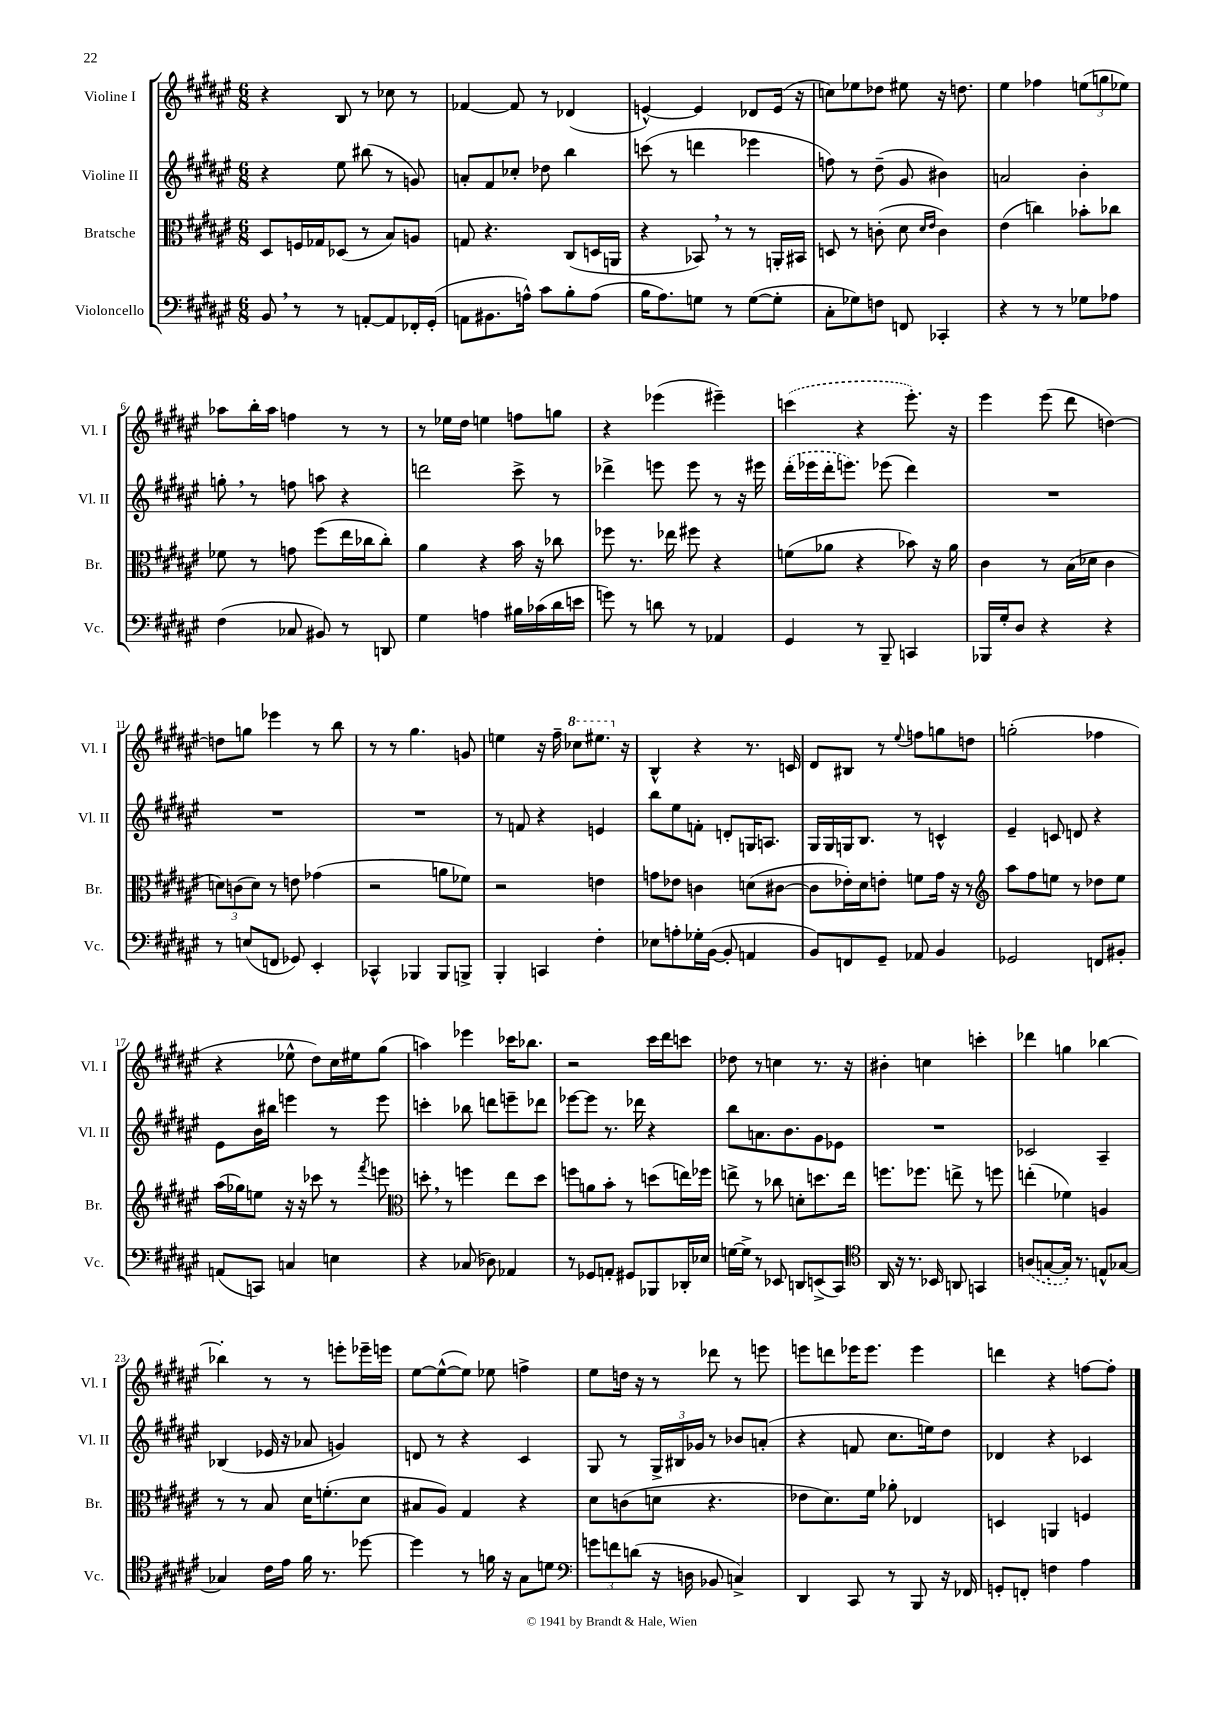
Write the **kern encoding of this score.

**kern	**kern	**kern	**kern
*staff4	*staff3	*staff2	*staff1
*clefF4	*clefC3	*clefG2	*clefG2
*k[f#c#g#d#a#e#]	*k[f#c#g#d#a#e#]	*k[f#c#g#d#a#e#]	*k[f#c#g#d#a#e#]
*M6/8	*M6/8	*M6/8	*M6/8
8BB/	8D#/L	4r	4r
8r	16F/L	.	.
.	16G-/J	.	.
8r	(8D-/J	8ee#\	8B/
[8AA'/L	8r	(8bb#\	8r
8AA/]	8B/L)	8r	8cc-\
16FF-'/L	8A/J	8g/)	8r
(16GG#'/JJ	.	.	.
=	=	=	=
8AA\L	8G/	8a'/L	[4f-/
8.BB#\	4.r	8f#/	.
.	.	8cc-'/J	8f-/]
16A^^\Jk)	.	.	.
8c#\L	.	8dd-\	8r
8B'\	(8C#/L	4bb\	(4d-/
(8A\J	16D/L	.	.
.	16AA/JJ	.	.
=	=	=	=
16B\LK	4r	(8ccc\	[4e^^/)
8.A#\)	.	.	.
.	.	8r	.
8G\J	8BB-/)	4ddd\	4e/]
8r	8r	.	.
([8G\L	8r	4eee-\	8d-/L
8G'\]J	16AA'/LL	.	(16e/Jk
.	16BB#/JJ	.	16r
=	=	=	=
8C#'\L	8D/	8ff\)	8cc\L)
8G-\)	8r	8r	8ee-\
8F\J	(8c'\	(8dd#~\	8dd-\J
8FF/	8d#\	8g#/	8ee#\
.	16qqd#/LL	.	.
.	16qqe#/JJ	.	.
4CC-'/	4c\)	4b#\)	16r
.	.	.	8.dd\
=	=	=	=
4r	(4e#\	2a/	4ee#\
8r	4cc\)	.	4ff-\
8r	.	.	.
8G-\L	8b-'\L	4b'\	(12ee\L
.	.	.	12gg\
8A-\J	8cc-\J	.	.
.	.	.	12ee-\J)
=	=	=	=
(4F#\	8f-\	8gg'\	8aa-\L
.	8r	8r	16bb'\L
.	.	.	16aa-\JJ
8C-/	8g\	8ff\	4ff\
8BB#/)	(8ff#\L	8aa\	.
8r	16ee#\L	4r	8r
.	16cc-\J	.	.
8DD/	8cc-'\J)	.	8r
=	=	=	=
4G#\	4a#\	2ddd\	8r
.	.	.	16ee-\LL
.	.	.	16dd#\JJ
4A\	4r	.	4ee\
16B#\LL	16b\	8ccc#^\	8ff\L
(16c-\	16r	.	.
16d#\	8cc-\	8r	8gg\J
16e\JJ	.	.	.
=	=	=	=
8g\)	8ff-\	4ddd-^\	4r
8r	8.r	.	.
8d\	.	8eee\	(4eee-\
.	16ee-\	.	.
8r	8ff#\	8eee\	.
4AA-/	4r	8r	4eee#~\)
.	.	16r	.
.	.	16eee#\	.
=	=	=	=
4GG#/	(8f\L	(16ddd#'\LL	(4ccc\
.	.	16eee-\	.
.	8a-\J	16ddd#'\J	.
.	.	8.eee\J)	.
8r	4r	.	4r
8BBB~/	.	(8eee-\	.
4CC/	8b-\)	4ddd#\)	8.eee#'\)
.	16r	.	.
.	16a-\	.	16r
=	=	=	=
16BBB-/LL	4c#\	2.r	4eee#\
16G#'/J	.	.	.
8D#/J	.	.	.
4r	8r	.	(8eee#\
.	(16B\LL	.	8ddd#\
.	16d-\JJ	.	.
4r	4c#\	.	[4dd\)
=	=	=	=
8r	12d\L)	2.r	8dd\]L
.	(12c\	.	.
(8E/L	.	.	8gg\J
.	12d\J)	.	.
8FF/J	8r	.	4eee-\
8GG-/)	8e\	.	.
4EE#'/	(4g-\	.	8r
.	.	.	8bb\
=	=	=	=
4CC-^^/	2r	2.r	8r
.	.	.	8r
4BBB-/	.	.	4.gg#\
8BBB-/L	8a\L	.	.
8BBB^/J	8f-\J)	.	8g/
=	=	=	=
4BBB'/	2r	8r	4ee\
.	.	8f/	.
4CC/	.	4r	16r
.	.	.	16ff#~\
.	.	.	8ccc-\L
4F#'\	4e\	4e/	8.eee#\J
.	.	.	16r
=	=	=	=
8E-\L	8g\L	8bb\L	4B^^/
8A'\	8e-\J	8ee#\	.
16G-'\L	4c\	8f'\J	4r
([16BB\JJ	.	.	.
8BB'/]	.	8d'/L	.
4AA/	(8d\L	16G/K	8.r
.	.	8.A/J	.
.	[8c#\J	.	.
.	.	.	16c/
=	=	=	=
8BB/L)	8c#\]L	16G#/LL	8d#/L
.	.	16G#/	.
8FF/	16e-'\L)	16G/J	8B#/J
.	16d#\J	8.B/J	.
8GG#~/J	8e'\J	.	8r
.	.	.	8qqee#/
8AA-/	8f\L	8r	8ff\L
4BB/	16g#\Jk	4c^^/	8gg\
.	16r	.	.
.	8r	.	8dd\J
=	=	=	=
*	*clefG2	*	*
2GG-/	8aa#\L	4e#~/	(2gg'\
.	8ff#\	.	.
.	8ee\J	8c/	.
.	8r	8d/	.
8FF/L	8dd-\L	4r	4ff-\
8BB#'/J	8ee\J	.	.
=	=	=	=
(8AA/L	(16aa#\LL	8e#\L	4r
.	16gg-\J)	.	.
8CC/J)	8ee\J	16b\L	.
.	.	16bb#\JJ	.
4C/	16r	4eee\	8ee-^^\
.	16r	.	.
.	8ccc-\	.	8dd#\L)
4E\	8r	8r	16cc#\L
.	.	.	16ee#\J
.	8qfff#/	.	.
.	8eee\	8eee\	(8gg#\J
=	=	=	=
*	*clefC3	*	*
4r	8dd'\	4ccc'\	4aa\)
.	8r	.	.
(8C-/	4ff\	8bb-\	4eee-\
8D-\)	.	8ddd\L	.
4AA-/	8ee#\L	8eee~\	16ccc-\LK
.	.	.	8.bb-\J
.	8dd\J	8ddd-\J	.
=	=	=	=
8r	8ff\L	[8eee-\L	2r
8GG-/L	8a\	8eee-\]J	.
8AA'/J	8b'\J	8.r	.
8GG#/L	8r	.	.
.	.	16ddd-\	.
8BBB-/	(8dd\L	4r	16ccc#\LL
.	.	.	16ddd#\J
16DD-'/L	16ee\L)	.	8ccc\J
16E-/JJ	16ff-\JJ	.	.
=	=	=	=
[16G\LL	8ee^\	8bb\L	8dd-\
16G^\]JJ	.	.	.
8r	8r	8.a\	8r
8EE-/	8cc-\	.	4cc\
.	.	8.b\	.
8DD/L	8d'\L	.	.
(8EE^/	8.dd\	8g#\	8.r
8CC#/J)	.	8e-\J	.
.	16ee\Jk	.	16r
=	=	=	=
*clefC4	*	*	*
16AA#/	8.ff\L	2.r	4b#'\
16r	.	.	.
8.r	.	.	.
.	8.ff-\J	.	.
.	.	.	4cc\
16BB-/	.	.	.
8AA/	8ee^\	.	.
4GG/	8r	.	4ccc'\
.	8ff\	.	.
=	=	=	=
(8A/L	(4ee'\	2c-/	4ddd-\
[8G'/	.	.	.
16G'/]Jk)	4f-\)	.	4gg\
8.r	.	.	.
8E^^/L	4A/	4A#~/	[4bb-\
[8G-/J	.	.	.
=	=	=	=
4G-/]	8r	(4B-/	4bb-'\]
.	8r	.	.
16c#\LL	8B/	16e-/	8r
16e#\JJ	.	16r	.
16f#\	16d#\LK	8a-/	8r
8.r	(8.f'\	.	.
.	.	4g/)	8eee'\L
[8dd-\	8d#\J	.	16eee-~\L
.	.	.	16eee\JJ
=	=	=	=
4dd-\]	8B#/L	8d/	[8ee#\L
.	8A#/J)	8r	(8ee#^^\_
8r	4G#/	4r	8ee#\]J)
16f\	.	.	8ee-\
16r	.	.	.
8G#\L	4r	4c#/	4ff^\
8d\J	.	.	.
=	=	=	=
*clefF4	*	*	*
12g\L	8d#\L	8G#/	8ee#\L
12f\	.	.	.
.	(8c\	8r	16dd\Jk
(12d\J	.	.	.
.	.	.	16r
16r	8d\J	24G#^/LL	8r
.	.	24B#/	.
16D\	.	.	.
.	.	24g-/JJ	.
8BB-/	4.r	8r	8ddd-\
4C^/)	.	8b-/L	8r
.	.	(8a'/J	8eee\
=	=	=	=
4DD#/	8e-\L	4r	8eee\L
.	8.d#\)	.	8ddd\
8CC#/	.	8f/	16eee-\K
.	16f#\Jk	.	8.eee-\J
8r	8a-'\	8.cc#\L	.
8BBB/	4E-/	.	4eee-\
.	.	16ee\k)	.
16r	.	8dd#\J	.
16FF-/	.	.	.
=	=	=	=
8GG'/L	4D/	4d-/	4ddd\
8FF'/J	.	.	.
4F\	4AA/	4r	4r
4A#\	4F/	4c-/	[8ff\L
.	.	.	8ff'\]J
==	==	==	==
*-	*-	*-	*-
